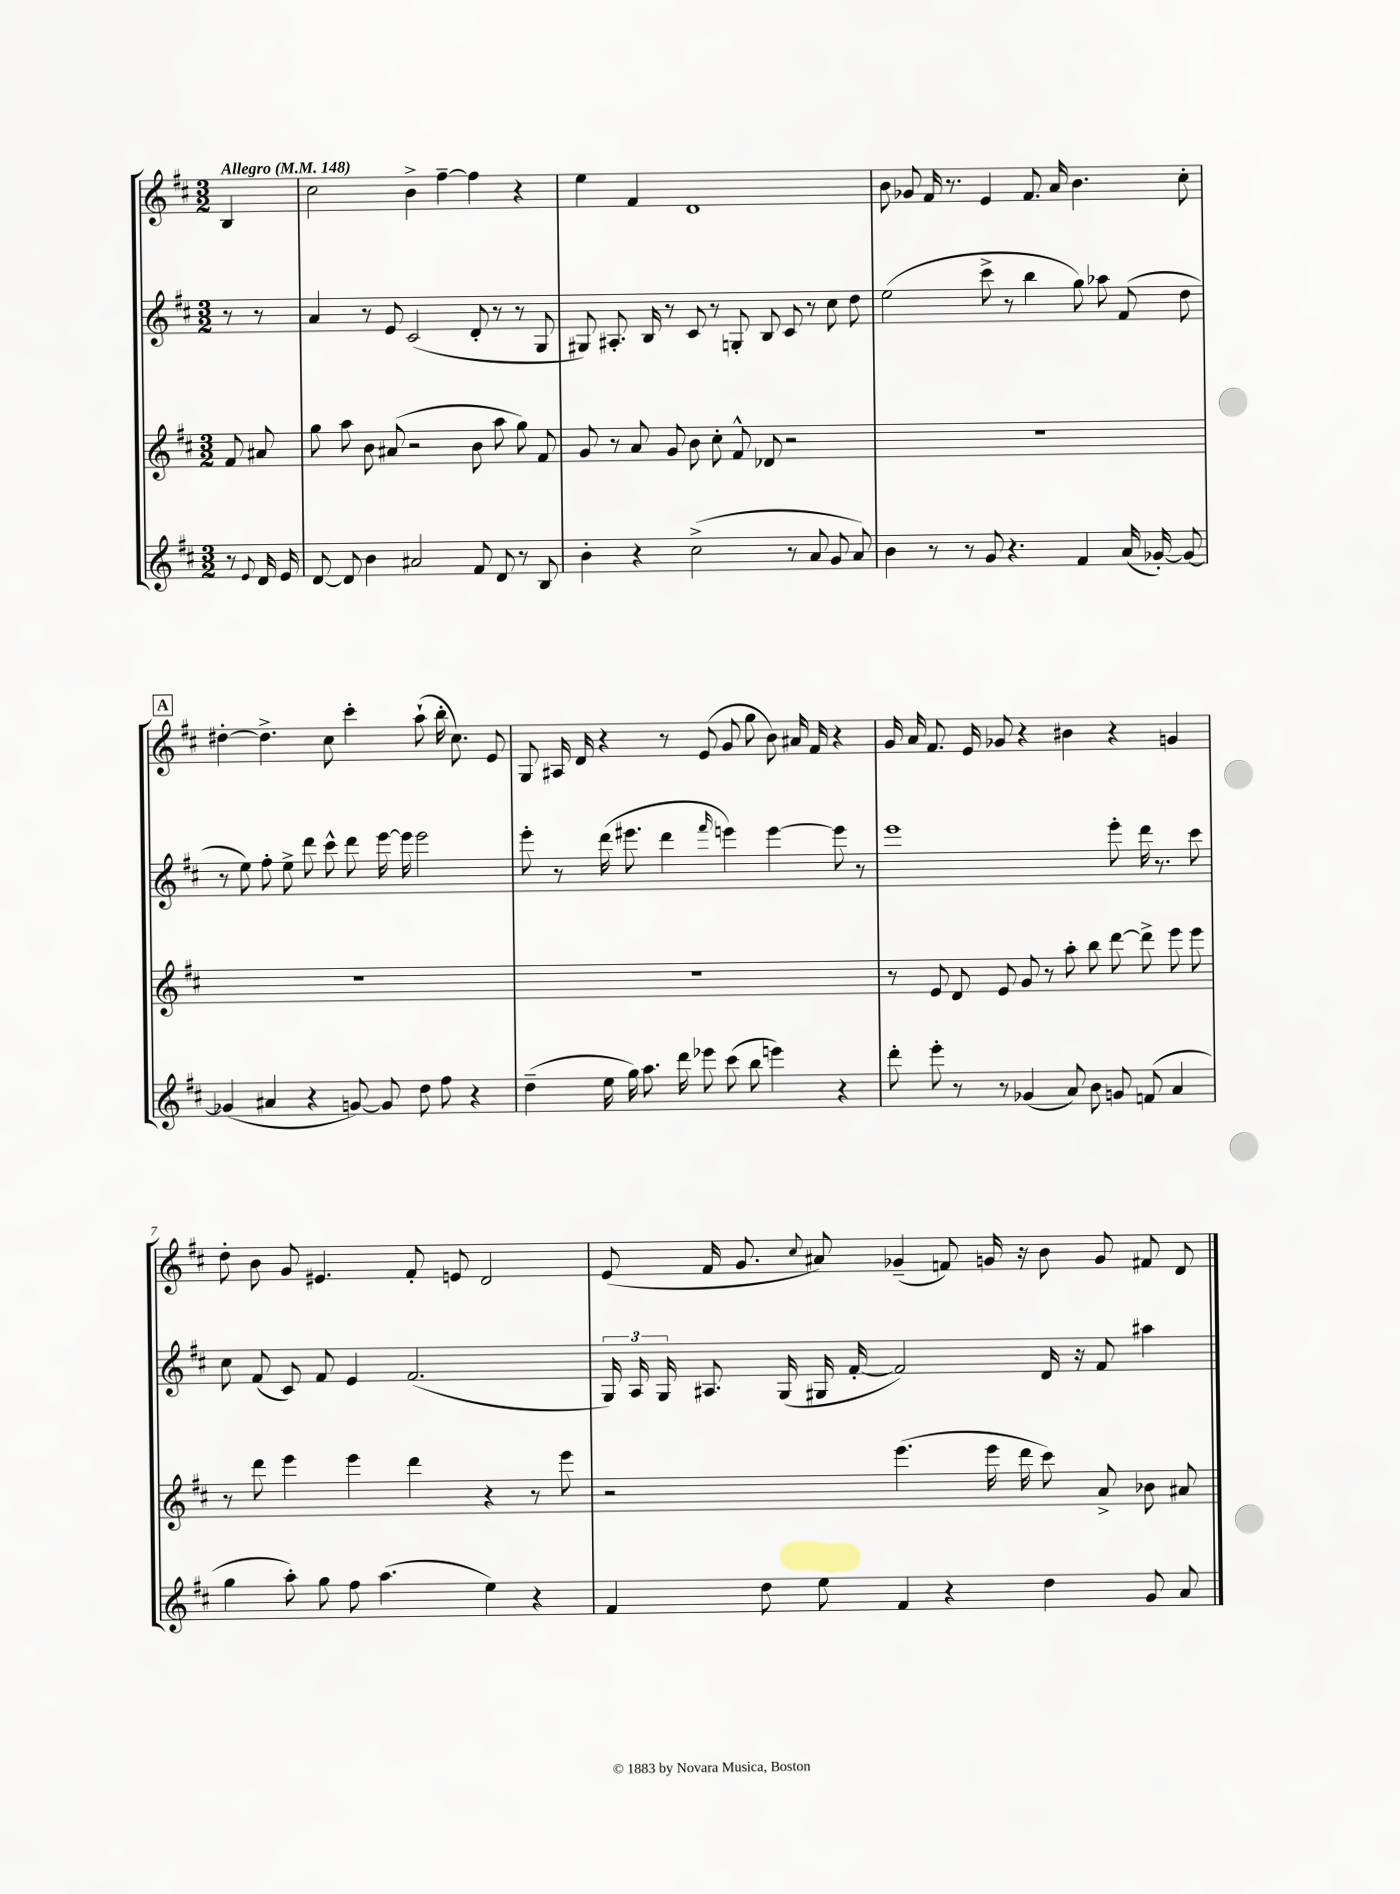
<<
\new StaffGroup <<
\new Staff = "s0" {
    \clef treble \key d \major \numericTimeSignature \time 3/2 \partial 4 \tempo "Allegro" 4 = 148
    \autoBeamOff b4 |
    cis''2 b'4-> fis''4~-- fis''4 r4 |
    e''4 fis'4 d'1 |
    b'8 ges'8 fis'16 r8. e'4 fis'8. a'16 b'4. cis''8-. |
    \mark \markup { \box "A" } dis''4~-. dis''4.-> cis''8 cis'''4-. a''8-!( b''16-. cis''8.) e'8 |
    g8 ais16 d'16 r4 r8 e'8( g'8 g''8 b'8) ais'16 fis'16 r4 |
    g'16 a'16 fis'8. e'16 ges'8 r4 bis'4 r4 g'4 |
    d''8-. b'8 g'8 eis'4. fis'8-. e'8 d'2 |
    e'8( fis'16 g'8. \appoggiatura { cis''8 } ais'8) ges'4--( f'8) g'16 r16 b'8 g'8 fis'8 d'8 \bar "|." |
}
\new Staff = "s1" {
    \clef treble \key d \major \numericTimeSignature \time 3/2 \partial 4
    \autoBeamOff r8 r8 |
    a'4 r8 e'8 cis'2( d'8-. r8 r8 g8 |
    gis8) ais8.-. b16 r8 cis'8 r8 g8-. b8 cis'8 r8 cis''8 d''8 |
    e''2( cis'''8-> r8 b''4 g''8) aes''8 fis'8( d''8 |
    \mark \markup { \box "A" } r8 e''8) fis''8-. e''8-> d'''8 cis'''8-^ d'''8 e'''16~ e'''16 e'''2 |
    e'''8-. r8 d'''16( eis'''8. d'''4 \grace { fis'''16 } e'''4) e'''4~ e'''8 r8 |
    e'''1 e'''8-. d'''16 r8. cis'''8 |
    cis''8 fis'8( cis'8) fis'8 e'4 fis'2.( |
    \tuplet 3/2 { g16) a16 g16 } ais8. g16( gis16 fis'16~-. fis'2) d'16 r16 fis'8 ais''4 \bar "|." |
}
\new Staff = "s2" {
    \clef treble \key d \major \numericTimeSignature \time 3/2 \partial 4
    \autoBeamOff fis'8 ais'8 |
    g''8 a''8 b'8 ais'8( r2 b'8 a''8 g''8) fis'8 |
    g'8 r8 a'8 g'8 b'8 cis''8-. fis'8-^ des'8 r2 |
    R1. |
    \mark \markup { \box "A" } R1. |
    R1. |
    r8 e'8 d'8 e'8 g'8 r8 a''8-. b''8 d'''8~ d'''8-> e'''8 e'''8 |
    r8 d'''8 e'''4 e'''4 d'''4 r4 r8 e'''8 |
    r2 e'''4.( e'''16 d'''16 cis'''8) a'8-> bes'8 ais'8 \bar "|." |
}
\new Staff = "s3" {
    \clef treble \key d \major \numericTimeSignature \time 3/2 \partial 4
    \autoBeamOff r8 \appoggiatura { e'8 } d'16 e'16 |
    d'8~ d'8 b'4 ais'2 fis'8 d'8 r8 b8 |
    b'4-. r4 cis''2->( r8 a'8 g'8 a'8) |
    b'4 r8 r8 g'8 r4. fis'4 a'16( ges'16~-.) ges'8~ |
    \mark \markup { \box "A" } ges'4( ais'4 r4 g'8~) g'8 d''8 fis''8 r4 |
    d''4--( e''16 g''16) a''8. d'''16 ees'''8 cis'''8( b''8 e'''4) r4 |
    d'''8-. e'''8-. r8 r8 ges'4( a'8) b'8 g'8 f'8( a'4 |
    g''4 a''8-.) g''8 fis''8 a''4.( e''4) r4 |
    fis'4 d''8 e''8 fis'4 r4 d''4 g'8 a'8 \bar "|." |
}
>>
>>
